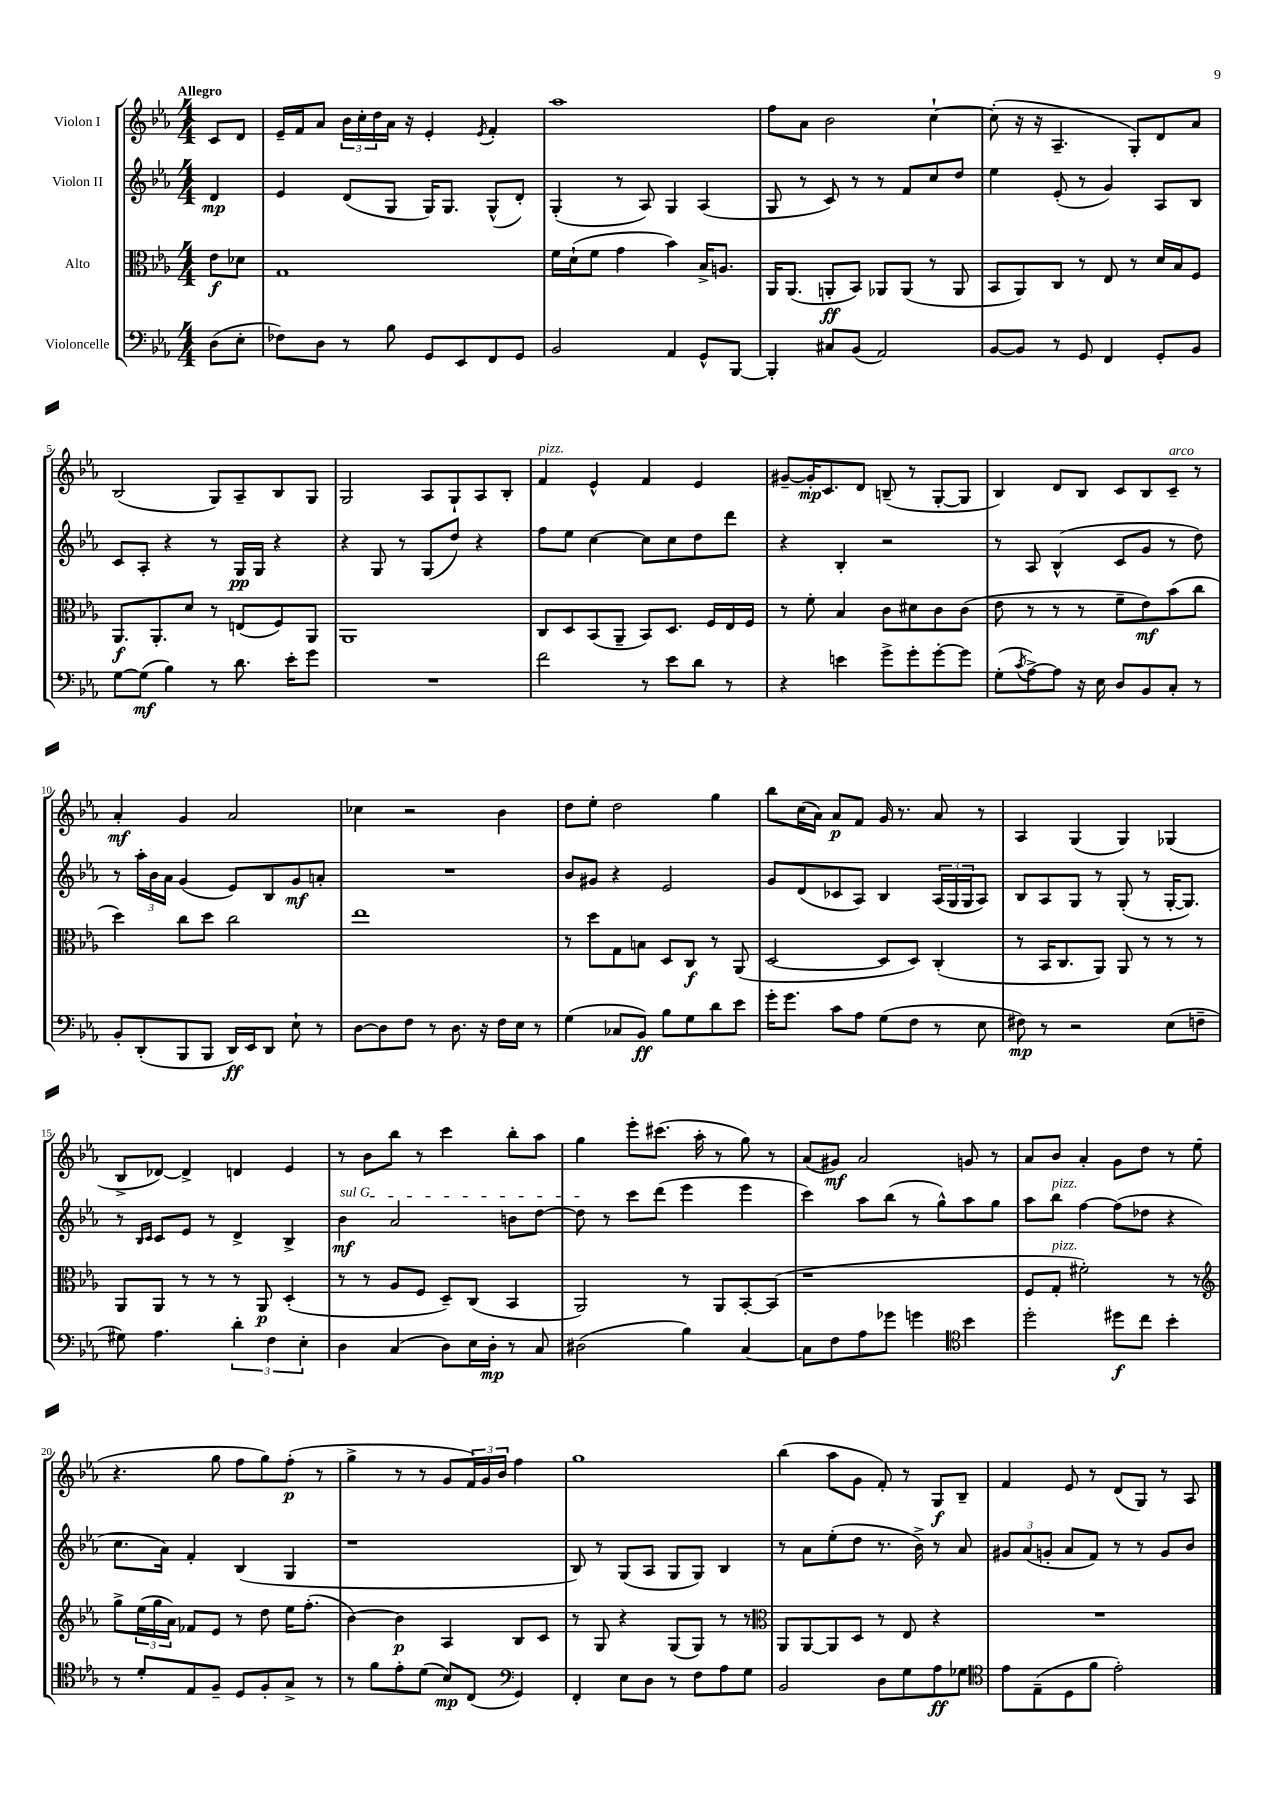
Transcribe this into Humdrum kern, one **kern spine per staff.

**kern	**dynam	**kern	**dynam	**kern	**dynam	**kern	**dynam
*part4	*part4	*part3	*part3	*part2	*part2	*part1	*part1
*staff4	*staff4	*staff3	*staff3	*staff2	*staff2	*staff1	*staff1
*I"Violoncelle	*	*I"Alto	*	*I"Violon II	*	*I"Violon I	*
*clefF4	*	*clefC3	*	*clefG2	*	*clefG2	*
*k[b-e-a-]	*	*k[b-e-a-]	*	*k[b-e-a-]	*	*k[b-e-a-]	*
*M4/4	*	*M4/4	*	*M4/4	*	*M4/4	*
=	=	=	=	=	=	=	=
!	!	!	!	!	!	!LO:TX:a:B:t=Allegro	!
(8D\L	.	8e-\L	f	4d/	mp	8c/L	.
8E-'\J	.	8d-X\J	.	.	.	8d/J	.
=1	=1	=1	=1	=1	=1	=1	=1
8F-X\L)	.	1G	.	4e-/	.	16e-~/LL	.
.	.	.	.	.	.	16f/J	.
8D\J	.	.	.	.	.	8a-/J	.
8r	.	.	.	(8d/L	.	24b-\LL	.
.	.	.	.	.	.	24cc'\	.
.	.	.	.	.	.	24dd\	.
8B-\	.	.	.	8G/J	.	16a-\JJ	.
.	.	.	.	.	.	16r	.
8GG/L	.	.	.	16G/KL)	.	4e-'/	.
.	.	.	.	8.G/J	.	.	.
8EE-/	.	.	.	.	.	.	.
.	.	.	.	.	.	8qe-/	.
8FF/	.	.	.	(8G^^/L	.	4f'/	.
8GG/J	.	.	.	8d'/J)	.	.	.
=2	=2	=2	=2	=2	=2	=2	=2
2BB-/	.	16f\LL	.	(4G'/	.	1aa-	.
.	.	(16d`\J	.	.	.	.	.
.	.	8f\J	.	.	.	.	.
.	.	4g\	.	8r	.	.	.
.	.	.	.	8A-/)	.	.	.
4AA-/	.	4b-\)	.	4G/	.	.	.
8GG^^/L	.	16B-^/KL	.	(4A-/	.	.	.
.	.	8.An/J	.	.	.	.	.
[8BBB-/J	.	.	.	.	.	.	.
=3	=3	=3	=3	=3	=3	=3	=3
4BBB-'/]	.	16AA-/KL	.	8G/	.	8ff\L	.
.	.	(8.AA-/J	.	.	.	.	.
.	.	.	.	8r	.	8a-\J	.
8C#X/L	.	8AAn'/L	ff	8c/)	.	2b-\	.
(8BB-/J	.	8BB-/J)	.	8r	.	.	.
2AA-/)	.	8AA-X/L	.	8r	.	.	.
.	.	(8AA-/J	.	8f/L	.	.	.
.	.	8r	.	8cc/	.	[4cc`\	.
.	.	8AA-/	.	8dd/J	.	.	.
=4	=4	=4	=4	=4	=4	=4	=4
[8BB-/L	.	8BB-/L	.	4ee-\	.	(8cc'\]	.
8BB-/J]	.	8AA-/)	.	.	.	16r	.
.	.	.	.	.	.	16r	.
8r	.	8C/J	.	(8e-'/	.	4.A-~/	.
8GG/	.	8r	.	8r	.	.	.
4FF/	.	8E-/	.	4g/)	.	.	.
.	.	8r	.	.	.	8G'/L)	.
8GG'/L	.	16d/LL	.	8A-/L	.	8d/	.
.	.	16B-/J	.	.	.	.	.
8BB-/J	.	8F/J	.	8B-/J	.	8a-/J	.
!!LO:LB:g=z
=5	=5	=5	=5	=5	=5	=5	=5
[8G\L	.	8.AA-/L	f	8c/L	.	(2B-/	.
(8G\J]	mf	.	.	8A-'/J	.	.	.
.	.	8.AA-'/	.	.	.	.	.
4B-\)	.	.	.	4r	.	.	.
.	.	8d/J	.	.	.	.	.
8r	.	8r	.	8r	.	8G/L)	.
8.d\	.	(8En/L	.	16G/LL	pp	8A-~/	.
.	.	.	.	16G/JJ	.	.	.
.	.	8F/)	.	4r	.	8B-/	.
16e-'\KL	.	.	.	.	.	.	.
8g\J	.	8AA-/J	.	.	.	8G/J	.
=6	=6	=6	=6	=6	=6	=6	=6
1r	.	1AA-	.	4r	.	2G/	.
.	.	.	.	8G/	.	.	.
.	.	.	.	8r	.	.	.
.	.	.	.	(8G/L	.	8A-/L	.
.	.	.	.	8dd/J)	.	8G`/	.
.	.	.	.	4r	.	8A-/	.
.	.	.	.	.	.	8B-'/J	.
=7	=7	=7	=7	=7	=7	=7	=7
!	!	!	!	!	!	!LO:TX:a:i:t=pizz.	!
2f\	.	8C/L	.	8ff\L	.	4f/	.
.	.	8D/	.	8ee-\J	.	.	.
.	.	(8BB-/	.	[4cc\	.	4e-^^/	.
.	.	8AA-~/J	.	.	.	.	.
8r	.	8BB-/L)	.	8cc\L]	.	4f/	.
8e-\L	.	8.D/J	.	8cc\	.	.	.
8d\J	.	.	.	8dd\	.	4e-/	.
.	.	16F/LL	.	.	.	.	.
8r	.	16E-/	.	8ddd\J	.	.	.
.	.	16F/JJ	.	.	.	.	.
=8	=8	=8	=8	=8	=8	=8	=8
4r	.	8r	.	4r	.	[8g#X~/L	.
.	.	8f'\	.	.	.	16g#'/K]	mp
.	.	.	.	.	.	8.c/	.
4en\	.	4B-/	.	4B-'/	.	.	.
.	.	.	.	.	.	8d/J	.
8g^\L	.	8c\L	.	2r	.	(8Bn~/	.
8g'\	.	8d#X\	.	.	.	8r	.
[8g'\	.	8c\	.	.	.	[8G'/L	.
8g\J]	.	(8c\J	.	.	.	8G/J]	.
=9	=9	=9	=9	=9	=9	=9	=9
(8G'\L	.	8e-\	.	8r	.	4B-/)	.
8qc/	.	.	.	.	.	.	.
[8A-^\)	.	8r	.	8A-/	.	.	.
8A-\J]	.	8r	.	(4B-^^/	.	8d/L	.
16r	.	8r	.	.	.	8B-/J	.
16E-\	.	.	.	.	.	.	.
8D/L	.	8f~\L	.	8c/L	.	8c/L	.
8BB-/	.	8e-\)	mf	8g/J	.	8B-/	.
!	!	!	!	!	!	!LO:TX:a:i:t=arco	!
8C'/J	.	(8b-\	.	8r	.	8c~/J	.
8r	.	8cc\J	.	8dd\)	.	8r	.
!!LO:LB:g=z
=10	=10	=10	=10	=10	=10	=10	=10
8BB-'/L	.	4dd\)	.	8r	.	4a-'/	mf
(8DD'/	.	.	.	24aa-'\LL	.	.	.
.	.	.	.	24b-\	.	.	.
.	.	.	.	24a-\JJ	.	.	.
8BBB-/	.	8cc\L	.	(4g/	.	4g/	.
8BBB-/J	.	8dd\J	.	.	.	.	.
16DD/LL)	ff	2cc\	.	8e-/L)	.	2a-/	.
16EE-/J	.	.	.	.	.	.	.
8DD/J	.	.	.	8B-/	.	.	.
8E-`\	.	.	.	8g/	mf	.	.
8r	.	.	.	8an'/J	.	.	.
=11	=11	=11	=11	=11	=11	=11	=11
[8D\L	.	1ee-	.	1r	.	4cc-X\	.
8D\]	.	.	.	.	.	.	.
8F\J	.	.	.	.	.	2r	.
8r	.	.	.	.	.	.	.
8.D\	.	.	.	.	.	.	.
16r	.	.	.	.	.	.	.
16F\LL	.	.	.	.	.	4b-\	.
16E-\JJ	.	.	.	.	.	.	.
8r	.	.	.	.	.	.	.
=12	=12	=12	=12	=12	=12	=12	=12
(4G\	.	8r	.	8b-/L	.	8dd\L	.
.	.	8dd\L	.	8g#X/J	.	8ee-'\J	.
8C-X/L	.	8G\	.	4r	.	2dd\	.
8BB-/J)	ff	8Bn\J	.	.	.	.	.
8B-\L	.	8D/L	.	2e-/	.	.	.
8G\	.	8C/J	f	.	.	.	.
8d\	.	8r	.	.	.	4gg\	.
8e-\J	.	(8AA-/	.	.	.	.	.
=13	=13	=13	=13	=13	=13	=13	=13
16g'\KL	.	[2D/	.	8g/L	.	8bb-\L	.
8.g\J	.	.	.	.	.	.	.
.	.	.	.	(8d/	.	(16cc\L	.
.	.	.	.	.	.	16a-\JJ)	.
8c\L	.	.	.	8c-X/	.	8a-/L	p
8A-\J	.	.	.	8A-/J)	.	8f/J	.
(8G\L	.	8D/L]	.	4B-/	.	16g/	.
.	.	.	.	.	.	8.r	.
8F\J	.	8D/J)	.	.	.	.	.
8r	.	(4C'/	.	(24A-/LL	.	8a-/	.
.	.	.	.	24G/	.	.	.
.	.	.	.	24G/J	.	.	.
8E-\	.	.	.	8A-/J)	.	8r	.
=14	=14	=14	=14	=14	=14	=14	=14
8F#X\)	mp	8r	.	8B-/L	.	4A-/	.
8r	.	16BB-/KL	.	8A-/	.	.	.
.	.	8.C/	.	.	.	.	.
2r	.	.	.	8G/J	.	(4G/	.
.	.	8AA-/J)	.	8r	.	.	.
.	.	8AA-/	.	(8G'/	.	4G/)	.
.	.	8r	.	8r	.	.	.
(8E-\L	.	8r	.	[16G'/KL	.	(4G-X/	.
.	.	.	.	8.G/J])	.	.	.
8Fn~\J	.	8r	.	.	.	.	.
!!LO:LB:g=z
=15	=15	=15	=15	=15	=15	=15	=15
8G#X\)	.	8AA-/L	.	8r	.	8B-^/L	.
.	.	.	.	16qqB-/LL	.	.	.
.	.	.	.	16qqc/JJ	.	.	.
4.A-\	.	8AA-/J	.	8c/L	.	[8d-X/J)	.
.	.	8r	.	8e-/J	.	4d-^/]	.
.	.	8r	.	8r	.	.	.
6d'\	.	8r	.	4d^/	.	4dn/	.
.	.	8AA-/	p	.	.	.	.
6F\	.	.	.	.	.	.	.
.	.	(4D'/	.	4B-^/	.	4e-/	.
6E-'\	.	.	.	.	.	.	.
=16	=16	=16	=16	=16	=16	=16	=16
!	!	!	!	!LO:TX:a:i:t=sul G	!	!	!
4D\	.	8r	.	4b-\	mf	8r	.
.	.	8r	.	.	.	8b-\L	.
(4C/	.	8A-/L	.	2a-/	.	8bb-\J	.
.	.	8F/J	.	.	.	8r	.
8D\L)	.	8D~/L)	.	.	.	4ccc\	.
16E-\L	.	(8C/J	.	.	.	.	.
16D'\JJ	mp	.	.	.	.	.	.
8r	.	4BB-/	.	8bn\L	.	8bb-'\L	.
8C/	.	.	.	[8dd\J	.	8aa-\J	.
=17	=17	=17	=17	=17	=17	=17	=17
(2D#X\	.	2AA-/)	.	8dd\]	.	4gg\	.
.	.	.	.	8r	.	.	.
.	.	.	.	8ccc\L	.	8eee-'\L	.
.	.	.	.	(8ddd\J	.	(8.ccc#X\J	.
4B-\)	.	8r	.	4eee-\	.	.	.
.	.	.	.	.	.	16aa-'\	.
.	.	8AA-/L	.	.	.	8r	.
[4C/	.	[8BB-'/	.	4eee-\	.	8gg\)	.
.	.	(8BB-/J]	.	.	.	8r	.
=18	=18	=18	=18	=18	=18	=18	=18
8C\L]	.	1r	.	4ccc\)	.	(8a-/L	.
8F\	.	.	.	.	.	8g#X/J)	mf
8A-\	.	.	.	8aa-\L	.	2a-/	.
8g-X\J	.	.	.	(8bb-\J	.	.	.
4gn\	.	.	.	8r	.	.	.
.	.	.	.	8gg^^\L)	.	.	.
*clefC4	*	*	*	*	*	*	*
4b-\	.	.	.	8aa-\	.	8gn/	.
.	.	.	.	8gg\J	.	8r	.
=19	=19	=19	=19	=19	=19	=19	=19
2dd'\	.	8F/L	.	8aa-\L	.	8a-/L	.
!	!	!	!	!LO:TX:a:i:t=pizz.	!	!	!
!	!	!LO:TX:a:i:t=pizz.	!	!	!	!	!
.	.	8G'/J	.	8bb-\J	.	8b-/J	.
.	.	2f#X'\)	.	[4ff\	.	4a-'/	.
8dd#X\L	f	.	.	(8ff\L]	.	8g\L	.
8cc\J	.	.	.	8dd-X\J	.	8dd\J	.
4b-'\	.	8r	.	4r	.	8r	.
.	.	8r	.	.	.	(8ee-\	.
!!LO:LB:g=z
=20	=20	=20	=20	=20	=20	=20	=20
*	*	*clefG2	*	*	*	*	*
8r	.	8gg^\L	.	8.cc\L	.	4.r	.
8d'/L	.	(24ee-\L	.	.	.	.	.
.	.	24gg\	.	.	.	.	.
.	.	.	.	16a-\Jk)	.	.	.
.	.	24a-\JJ)	.	.	.	.	.
8E-/	.	8f-X/L	.	4f'/	.	.	.
8F~/J	.	8e-/J	.	.	.	8gg\	.
8D/L	.	8r	.	(4B-/	.	8ff\L	.
8F'/	.	8dd\	.	.	.	8gg\)	.
8G^/J	.	16ee-\KL	.	4G/	.	(8ff'\J	p
.	.	(8.ff'\J	.	.	.	.	.
8r	.	.	.	.	.	8r	.
=21	=21	=21	=21	=21	=21	=21	=21
8r	.	[4b-\)	.	1r	.	4gg^\	.
8f\L	.	.	.	.	.	.	.
8e-'\	.	4b-\]	p	.	.	8r	.
(8d\J	.	.	.	.	.	8r	.
8B-/L)	mp	4A-/	.	.	.	8g/L	.
(8C/J	.	.	.	.	.	24f/L)	.
.	.	.	.	.	.	24g/	.
.	.	.	.	.	.	24b-/JJ	.
*clefF4	*	*	*	*	*	*	*
4GG/)	.	8B-/L	.	.	.	4ff\	.
.	.	8c/J	.	.	.	.	.
=22	=22	=22	=22	=22	=22	=22	=22
4FF'/	.	8r	.	8B-/)	.	1gg	.
.	.	8G/	.	8r	.	.	.
8E-\L	.	4r	.	(8G/L	.	.	.
8D\J	.	.	.	8A-/J	.	.	.
8r	.	(8G/L	.	8G/L	.	.	.
8F\L	.	8G/J)	.	8G/J)	.	.	.
8A-\	.	8r	.	4B-/	.	.	.
8G\J	.	8r	.	.	.	.	.
=23	=23	=23	=23	=23	=23	=23	=23
*	*	*clefC3	*	*	*	*	*
2BB-/	.	8AA-/L	.	8r	.	(4bb-\	.
.	.	[8AA-/	.	8a-\L	.	.	.
.	.	8AA-/]	.	(8ee-'\	.	8aa-\L	.
.	.	8D/J	.	8dd\J	.	8g\J	.
8D\L	.	8r	.	8.r	.	8f'/)	.
8G\	.	8E-/	.	.	.	8r	.
.	.	.	.	16b-^\)	.	.	.
8A-\	ff	4r	.	8r	.	8G/L	f
8G-X\J	.	.	.	8a-/	.	8B-~/J	.
=24	=24	=24	=24	=24	=24	=24	=24
*clefC4	*	*	*	*	*	*	*
8e-\L	.	1r	.	12g#X/L	.	4f/	.
.	.	.	.	(12a-/	.	.	.
(8E-~\	.	.	.	.	.	.	.
.	.	.	.	12gn'/J	.	.	.
8D\	.	.	.	8a-/L	.	8e-/	.
8f\J	.	.	.	8f/J)	.	8r	.
2e-'\)	.	.	.	8r	.	(8d/L	.
.	.	.	.	8r	.	8G/J)	.
.	.	.	.	8g/L	.	8r	.
.	.	.	.	8b-/J	.	8A-/	.
==	==	==	==	==	==	==	==
*-	*-	*-	*-	*-	*-	*-	*-
